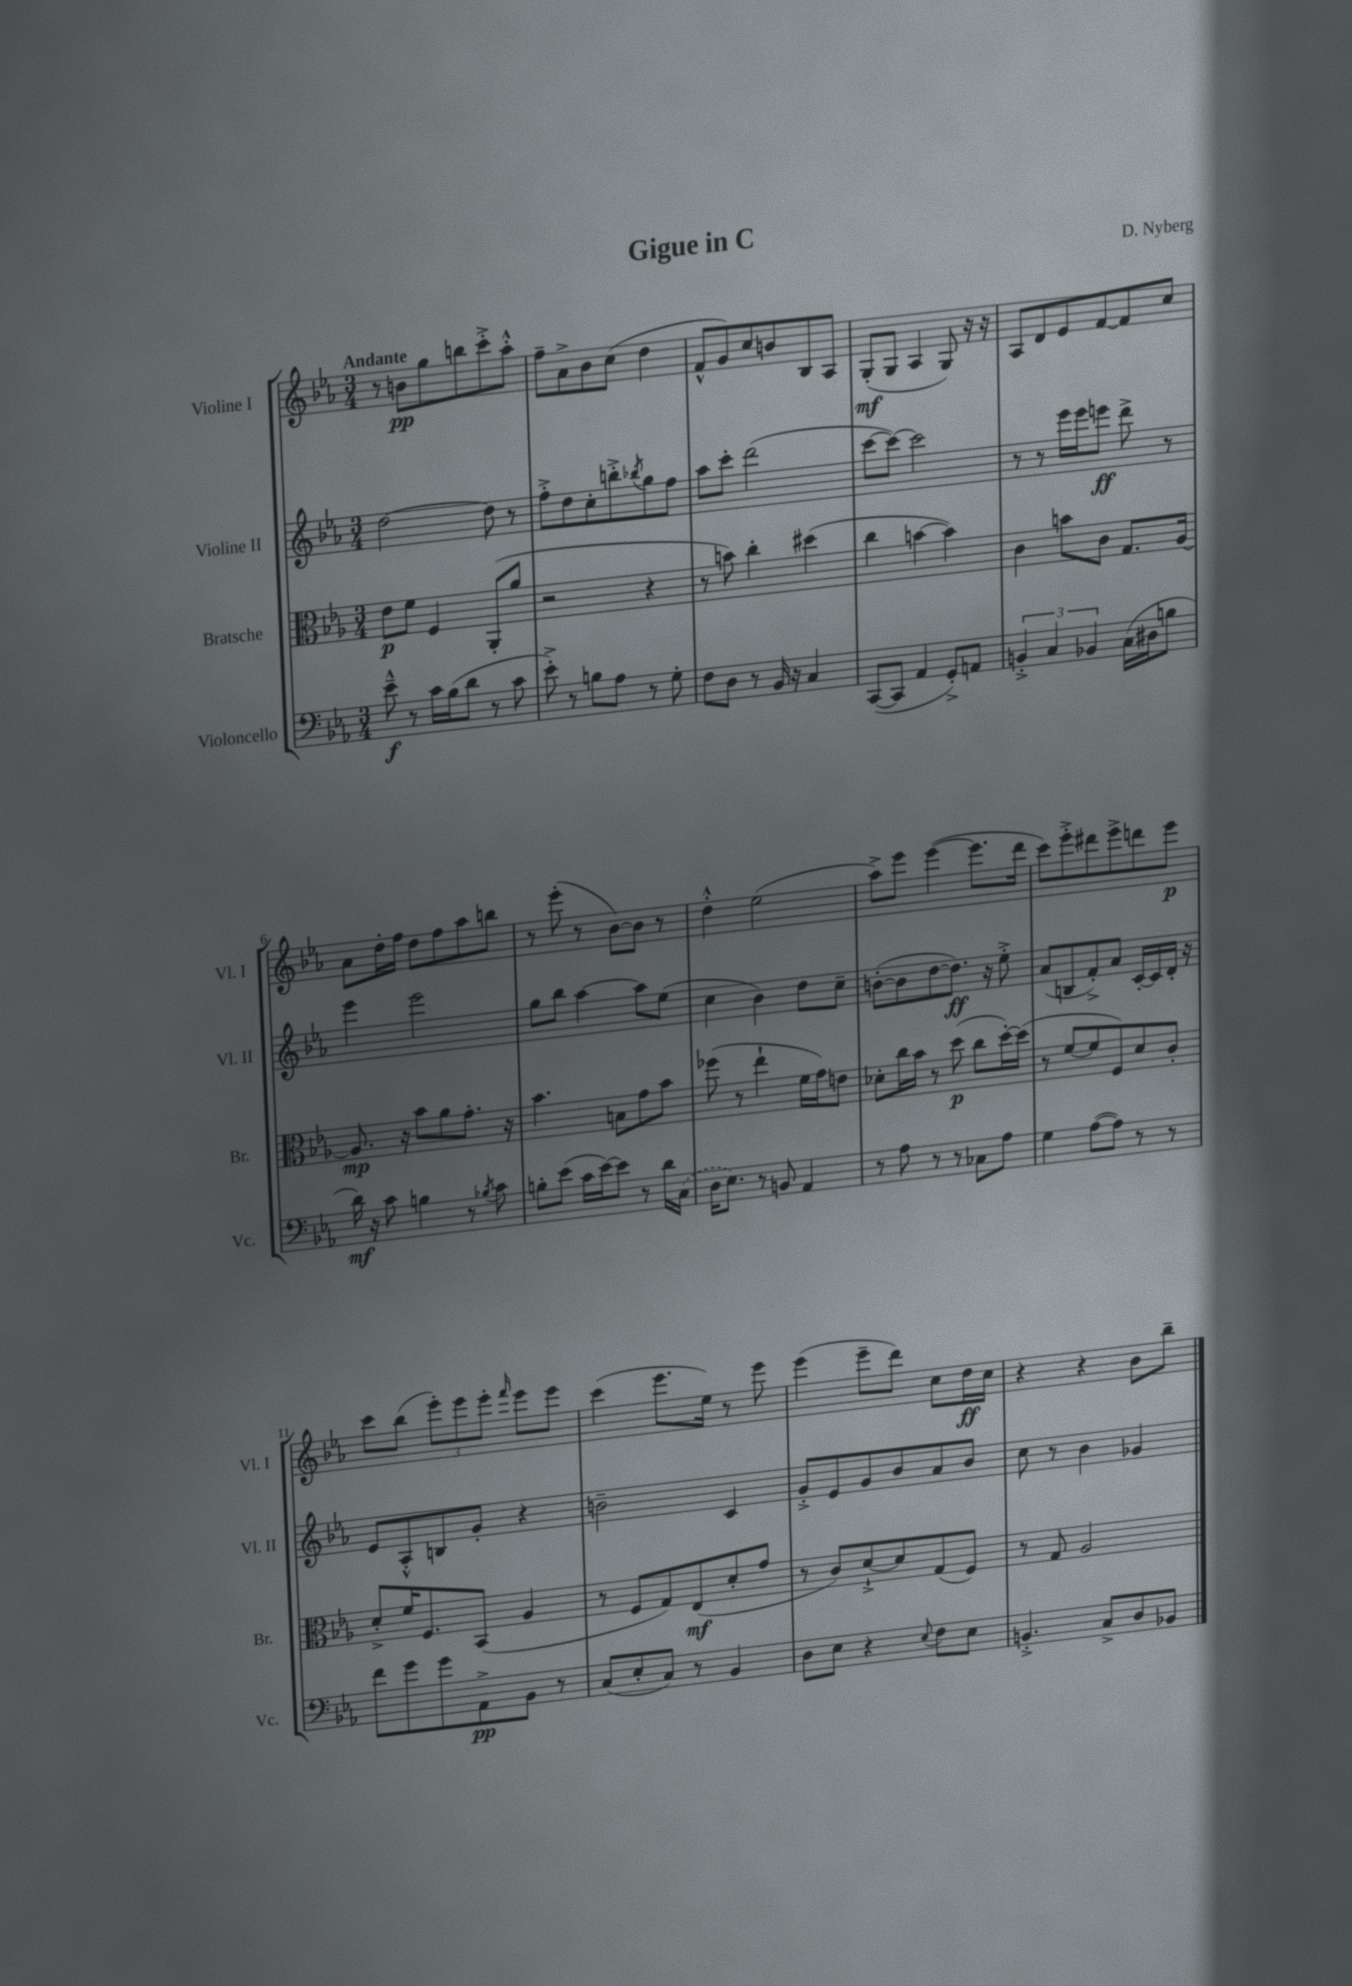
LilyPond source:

\header { title = "Gigue in C" composer = "D. Nyberg" }
<<
\new StaffGroup <<
\new Staff = "s0" \with { instrumentName = "Violine I" shortInstrumentName = "Vl. I" } {
    \clef treble \key ees \major \numericTimeSignature \time 3/4 \tempo "Andante"
    r8 b'8\pp g''8 b''8 c'''8-.-> aes''8-.-^ |
    f''8-- aes'8-> bes'8 c''8( d''4 |
    f'8-^ g'8) c''8 b'8 bes8 aes8 |
    g8-.\mf( g8 aes4 g8) r16 r16 |
    aes8 d'8 ees'8 f'8~ f'8 c''8 |
    aes'8 d''16-. f''16 d''8 f''8 aes''8 b''8 |
    r8 ees'''8-.( r8 bes'8~) bes'8 r8 |
    d''4-.-^ ees''2( |
    aes''8->) ees'''8 ees'''4~( ees'''8. d'''16 |
    c'''8) ees'''8-.-> dis'''8 ees'''8-> d'''8 ees'''8\p |
    c'''8 bes''8( \tuplet 3/2 { ees'''8-.) ees'''8 ees'''8-. } \grace { f'''16 } ees'''8 ees'''8 |
    c'''4( ees'''8. ees''16) r8 ees'''8 |
    ees'''4( ees'''8-- d'''8) c''8 d''16\ff c''16 |
    r4 r4 bes'8 bes''8-- \bar "|." |
}
\new Staff = "s1" \with { instrumentName = "Violine II" shortInstrumentName = "Vl. II" } {
    \clef treble \key ees \major \numericTimeSignature \time 3/4
    d''2~ d''8 r8 |
    f''8-.-> d''8 c''8-. b''8-.-> \acciaccatura { bes''8 } g''8 f''8 |
    aes''8 c'''8-. d'''2( |
    c'''8~ c'''8~) c'''2 |
    r8 r8 ees'''16 ees'''16 e'''8\ff d'''8-> r8 |
    ees'''4 ees'''2 |
    g''8 bes''8 aes''4~ aes''8 ees''8( |
    c''4 bes'4) d''8 c''8-- |
    b'8~-.( b'8 d''8~ d''8.\ff) r16 ees''8-.-> |
    aes'8( b8 f'8-.->) aes'8 c'16~-. c'16 d'16-. r16 |
    ees'8 aes8-.-^ b8 g'8-. r4 |
    b'2-- c'4 |
    g'8-.-> ees'8 g'8 bes'8 aes'8 bes'8 |
    c''8 r8 bes'4 ges'4 \bar "|." |
}
\new Staff = "s2" \with { instrumentName = "Bratsche" shortInstrumentName = "Br." } {
    \clef alto \key ees \major \numericTimeSignature \time 3/4
    ees'8\p f'8 f4 aes,8-.( aes'8 |
    r2 r4 |
    r8 b'8) c''4-. dis''4( |
    c''4 b'4~ b'4) |
    c'4 b'8 c'8 g8. aes16~ |
    aes8.\mp r16 bes'8 aes'8 g'8.-. r16 |
    bes'4. b8 g'8 bes'8 |
    fes''8( r8 ees''4-! f'16 g'16) e'8 |
    des'8-. c''16 bes'16 r8 d''8\p( c''8 d''16~-.) d''16( |
    r8 f'8~ f'8 f8) d'8 c'8-. |
    d'8-.-> f'16 f8. bes,8( aes4 |
    r8 f8 g8) ees8\mf( d'8-. g'8 |
    r8 c'8) d'8~-!-> d'8 g8( f8) |
    r8 g8 aes2 \bar "|." |
}
\new Staff = "s3" \with { instrumentName = "Violoncello" shortInstrumentName = "Vc." } {
    \clef bass \key ees \major \numericTimeSignature \time 3/4
    ees'8---^\f r8 c'16 bes16( d'8 r8 c'8 |
    ees'8-.->) r8 b8 aes8 r8 g8-. |
    f8 d8 r8 bes,16 r16 c4 |
    c,8~( c,8 aes,4 g,8-.->) a,8 |
    \tuplet 3/2 { b,4-.-> c4 bes,4 } c16( dis16 b8 |
    d'16\mf) r16 c'8 b4 r8 \acciaccatura { bes8 } c'8 |
    b8-. ees'8( c'16 ees'16~) ees'8 r8 d'16 \once \slurDashed c16( |
    d16 ees8.) r8 b,8 aes,4 |
    r8 aes8 r8 r8 ces8 aes8 |
    g4 aes8~( aes8) r8 r8 |
    f'8 g'8 g'8 aes,8->\pp bes,8 r8 |
    c8( ees8-. c8) r8 bes,4 |
    d8 ees8 r4 \appoggiatura { ees8 } f8 ees8 |
    b,4.-.-> c8-> d8 bes,8 \bar "|." |
}
>>
>>
